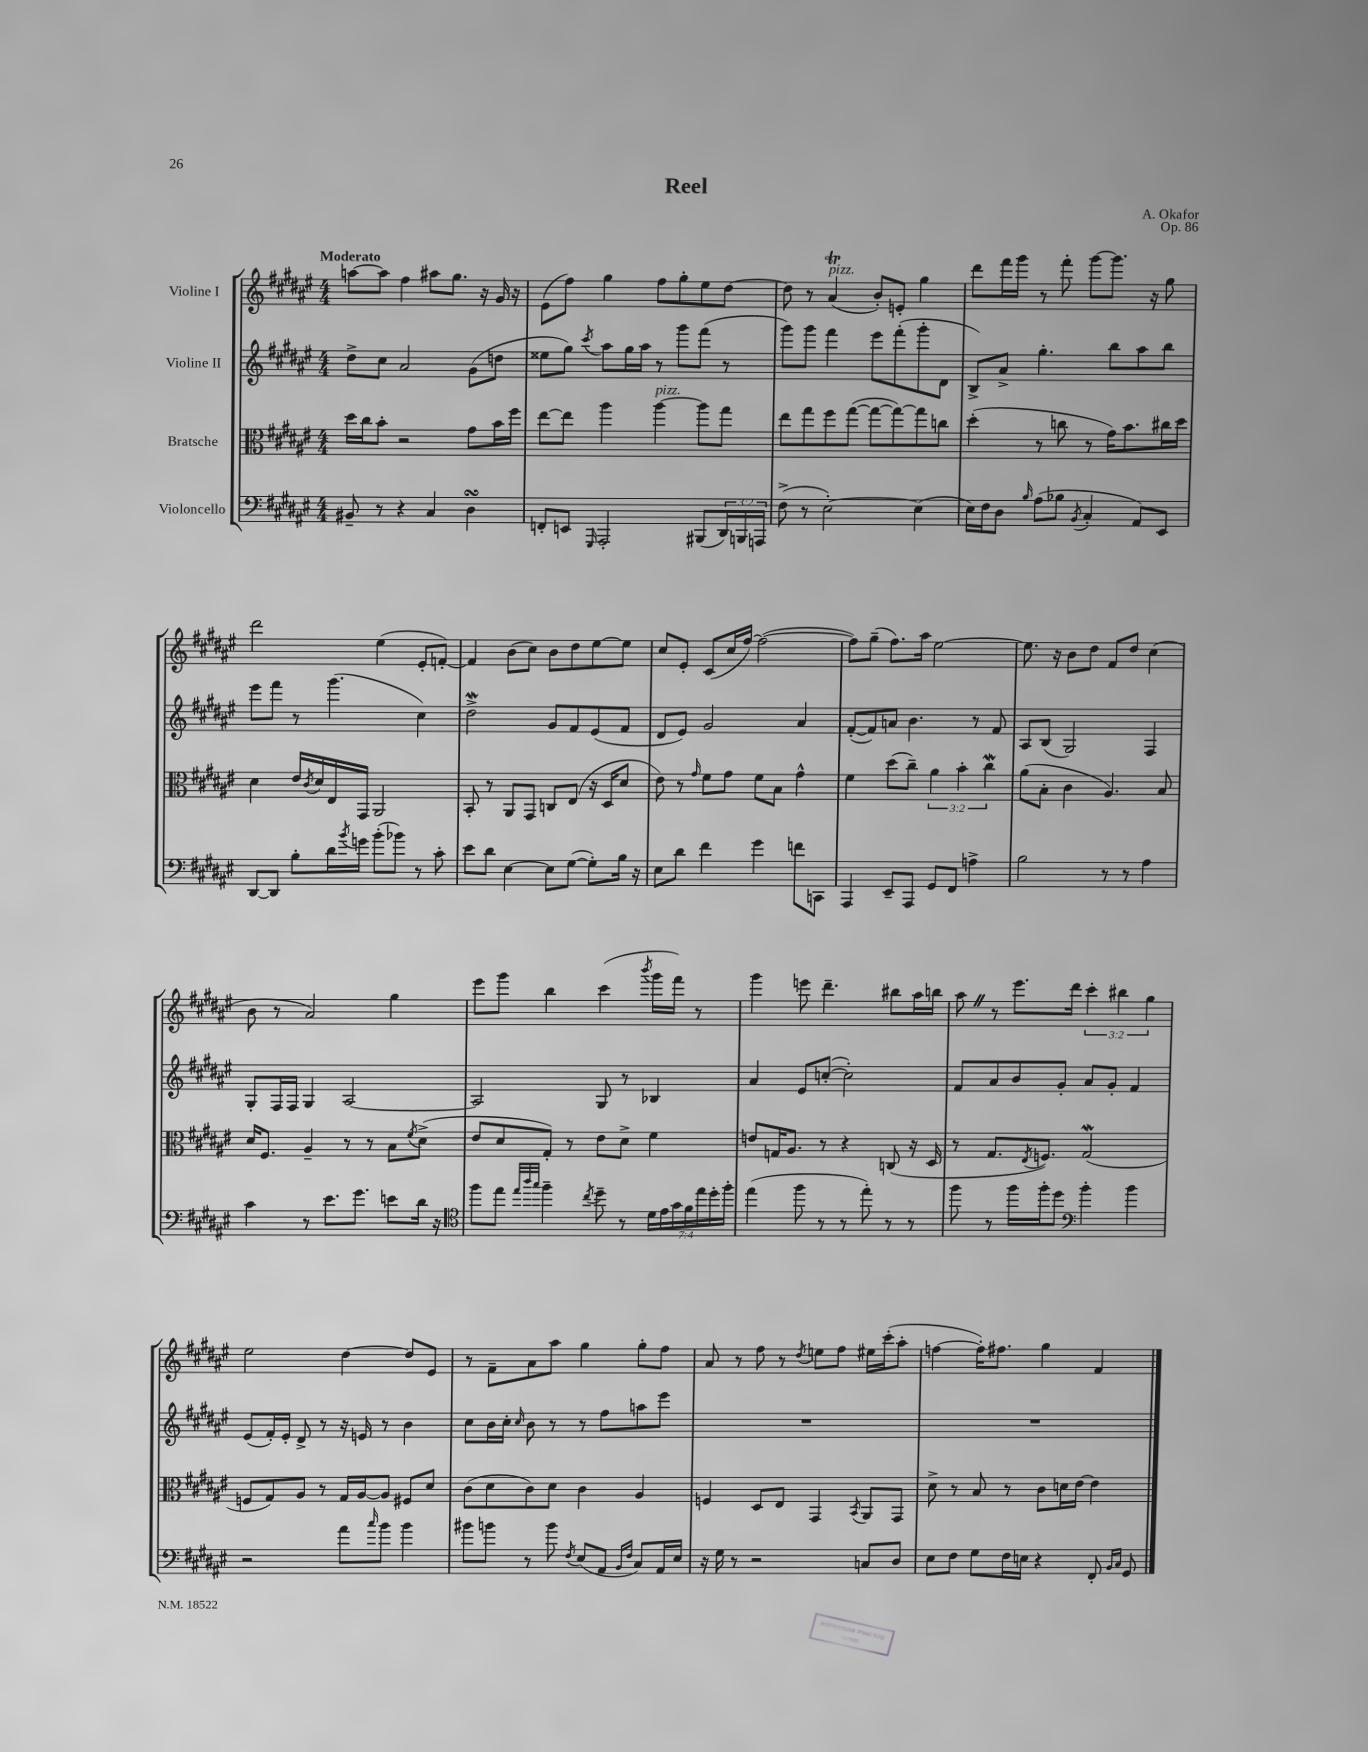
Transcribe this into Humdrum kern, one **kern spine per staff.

**kern	**kern	**kern	**kern
*part4	*part3	*part2	*part1
*staff4	*staff3	*staff2	*staff1
*I"Violoncello	*I"Bratsche	*I"Violine II	*I"Violine I
*clefF4	*clefC3	*clefG2	*clefG2
*k[f#c#g#d#a#e#]	*k[f#c#g#d#a#e#]	*k[f#c#g#d#a#e#]	*k[f#c#g#d#a#e#]
*M4/4	*M4/4	*M4/4	*M4/4
=1	=1	=1	=1
!	!	!	!LO:TX:a:B:t=Moderato
8BB#X~/	16dd#\LL	8dd#^\L	[8aan\L
.	16cc#\J	.	.
8r	8b'\J	8cc#\J	8aa\J]
4r	2r	2a#/	4ff#\
4C#/	.	.	8aa#X\L
.	.	.	8.gg#\J
4D#sSSS\	8g#\L	(8g#\L	.
.	.	.	16r
.	16b\L	8ddn\J	16g#/
.	16ff#\JJ	.	16r
=2	=2	=2	=2
8FFn'/L	[8ee#\L	8ee##X\L	(8e#\L
8EEn/J	8ee#\J]	8gg#\J)	8ff#\J)
16qqGGG#/	.	8qccc#/	.
2AAA#'/	4aa#\	8aa#\L	4gg#\
.	.	16gg#\L	.
.	.	16aa#\JJ	.
!	!LO:TX:a:i:t=pizz.	!	!
.	[4aa#\	8r	8ff#\L
.	.	8ggg#\L	8gg#'\
(8BBB#X/L	8aa#\L]	(8fff#\J	8ee#\
24DD#/L)	8gg#\J	8r	[8dd#\J
24BBBn/	.	.	.
24AAAn/JJ	.	.	.
=3	=3	=3	=3
(8F#^\	8ee#\L	8ggg#\L)	8dd#\]
8r	8gg#\	8ggg#\J	8r
!	!	!	!LO:TX:a:i:t=pizz.
[2E#'\)	8ff#\	4fff#\	(4a#t/
.	([8gg#\J	.	.
.	8gg#\L_	8eee#\L	8b'/L)
.	8gg#\_)	(8fff#'\	8en'/J
(4E#\]	8gg#\]	8ggg#'\	4gg#\
.	8ccn\J	8d#\J	.
=4	=4	=4	=4
16E#\LL)	(4dd#'\	8B^/L)	8ddd#\L
16F#\J	.	.	.
8D#\J	.	8a#^/J	16fff#\L
.	.	.	16ggg#\JJ
16qqB/	.	.	.
(8A#\L	8r	4.gg#'\	8r
8B-X\J	8ccn\	.	8fff#'\
8qBB/	.	.	.
4C#'/	8r	.	[8ggg#\L
.	16g#\KL)	8bb\L	8.ggg#\J]
.	8.b\	.	.
8AA#/L)	.	8aa#\	.
.	.	.	16r
8EE#/J	16cc#X\L	8bb\J	8gg#\
.	16dd#\JJ	.	.
!!LO:LB:g=z
=5	=5	=5	=5
[8DD#/L	4d#\	8eee#\L	2ddd#\
8DD#/J]	.	8fff#\J	.
8B'\L	16e#/LL	8r	.
.	8qc#/	.	.
.	16d#/	.	.
16d#\L	16E#/	(4.ggg#\	.
8qb/	.	.	.
16gn\JJ	16GG#/JJ	.	.
(8b'\L	2AA#/	.	(4ee#\
8b-X\J)	.	.	.
8r	.	4cc#\)	8e#'/L
8c#'\	.	.	[8fn'/J)
=6	=6	=6	=6
8e#\L	8BB'/	2dd#W^\	4f/]
8d#\J	8r	.	.
[4E#\	8AA#/L	.	(8b\L
.	8GG#/J	.	8cc#\J)
8E#\L]	8Cn/L	8g#/L	8b\L
([8G#\J	(8E#/J	8f#/	8dd#\
8G#'\L])	16r	(8e#/	[8ee#\
.	16D#/KL	.	.
16B\Jk	8d#/J	8f#/J	8ee#\J]
16r	.	.	.
=7	=7	=7	=7
8E#\L	8e#\)	8d#/L	8cc#/L
8d#\J	8r	8e#/J)	8e#'/J
.	16qqg#/	.	.
4f#\	8f#\L	2g#/	(8c#/L
.	8g#\J	.	16cc#/L
.	.	.	[16ff#/JJ)
4g#\	8f#\L	.	(2ff#\_
.	8B\J	.	.
8fn\L	4g#^^\	4a#/	.
8CCn\J	.	.	.
=8	=8	=8	=8
4AAA#/	4f#\	([8f#'/L	8ff#\L])
.	.	8f#/])	(8gg#~\J
8EE#~/L	(8dd#\L	8an/J	8.ff#\L)
8AAA#/J	8cc#~\J)	4.b\	.
.	.	.	16aa#\Jk
8GG#/L	6a#\	.	[2ee#\
8FF#/J	.	.	.
.	6b'\	.	.
4An^\	.	8r	.
.	6cc#W\	.	.
.	.	8f#/	.
=9	=9	=9	=9
2B\	(8a#\L	8A#/L	8.ee#\]
.	8B'\J	(8B/J	.
.	.	.	16r
.	4c#\	2G#/)	8b\L
.	.	.	8dd#\J
8r	4.A#/)	.	8f#/L
8r	.	.	8dd#/J
4A#\	.	4F#/	(4cc#\
.	8B/	.	.
!!LO:LB:g=z
=10	=10	=10	=10
4c#\	16d#/KL	8G#'/L	8b\
.	8.F#/J	.	.
.	.	16F#/L	8r
.	.	16F#/JJ	.
8r	4A#~/	4G#/	2a#/)
8.e#\L	.	.	.
.	8r	[2A#/	.
8.g#\J	.	.	.
.	8r	.	.
8en\L	8B\L	.	4gg#\
.	8qf#/	.	.
16d#\Jk	(8d#^\J	.	.
16r	.	.	.
=11	=11	=11	=11
*clefC4	*	*	*
8ff#\L	8e#/L	2A#/]	8eee#\L
8ee#\J	8d#/	.	8ggg#\J
32qqee#/LLL	.	.	.
32qqaa#/	.	.	.
32qqgg#/JJJ	.	.	.
4ff#~\	8G#'/J)	.	4bb\
.	8r	.	.
8qcc#/	.	.	.
8dd#~\	8e#\L	8G#/	(4ccc#\
8r	8d#^\J	8r	.
.	.	.	8qbbb/
28d#\LL	4f#\	4B-X/	16ggg#\LL
28e#\	.	.	.
.	.	.	16fff#\JJ)
28g#\	.	.	.
28f#\	.	.	.
.	.	.	8r
28ee#\	.	.	.
28dd#'\	.	.	.
28ff#'\JJ	.	.	.
=12	=12	=12	=12
(4ee#\	8en/L	4a#/	4ggg#\
.	16Gn/K	.	.
.	8.A#/J	.	.
8ff#\	.	8e#/L	8eeen\
8r	8r	([8ccn'/J	4.ddd#~\
8r	4r	2cc'\])	.
8ee#'\)	.	.	.
8r	(8Cn/	.	8bb#X\L
8r	16r	.	16aa#\L
.	16D#/	.	16bbn\JJ
=13	=13	=13	=13
8ff#\	8r	8f#/L	8aa#Z\
8r	8.G#/L	8a#/	8r
16ff#\LL	.	8b/	8.eee#\L
.	8qE#/	.	.
16ff#'\J	8.Fn/J)	.	.
8dd#\J	.	8g#'/J	.
.	.	.	16ddd#\Jk
*clefF4	*	*	*
4b'\	(2G#W/	8a#/L	6ccc#'\
.	.	8g#'/J	.
.	.	.	6bb#X\
4b\	.	4f#/	.
.	.	.	6gg#\
!!LO:LB:g=z
=14	=14	=14	=14
2r	8Fn/L	(8e#/L	2ee#\
.	8G#/)	16f#'/L)	.
.	.	16e#'/JJ	.
.	8A#/J	8d#^/	.
.	8r	8r	.
8a#\L	16G#/LL	16r	[4dd#\
.	[16A#/J	16en/	.
16qqcc#/	.	.	.
8b\J	8A#/J]	8r	.
4b\	8F#X/L	4b\	8dd#/L]
.	8d#/J	.	8e#/J
=15	=15	=15	=15
8b#X\L	(8c#\L	8cc#\L	8r
8bn\J	8d#\	16b\L	8f#~\L
.	.	16cc#'\JJ	.
.	.	16qqcc#/	.
8r	8c#\)	8b\	8a#\
8b\	8d#\J	8r	8aa#\J
8qF#/	.	.	.
(8E#/L	4c#\	8r	4gg#\
8AA#/J	.	8ff#\L	.
16qqBB/LL	.	.	.
16qqF#/JJ	.	.	.
8C#/L)	4A#/	8aan\	8gg#'\L
16AA#/L	.	8eee#\J	8ff#\J
16E#/JJ	.	.	.
=16	=16	=16	=16
16r	4Fn/	1r	8a#/
16G#\	.	.	.
8r	.	.	8r
2r	8D#/L	.	8ff#\
.	8E#/J	.	8r
.	.	.	8qdd#/
.	4GG#/	.	8een\L
.	.	.	8ff#\J
.	8qBB/	.	.
8Cn/L	8AA#/L	.	16ee#X\LL
.	.	.	(16ccc#'\J
8D#/J	8GG#/J	.	8aa#'\J
=17	=17	=17	=17
8E#\L	8d#^\	1r	[4ffn\
8F#\J	8r	.	.
8G#\L	8B/	.	16ff'\KL])
.	.	.	8.ff#X\J
16F#\L	8r	.	.
16En\JJ	.	.	.
4r	8c#\L	.	4gg#\
.	16dn\L	.	.
.	[16e#\JJ	.	.
8FF#'/	4e#\]	.	4f#/
16qqBB/LL	.	.	.
16qqC#/JJ	.	.	.
8GG#/	.	.	.
==	==	==	==
*-	*-	*-	*-
